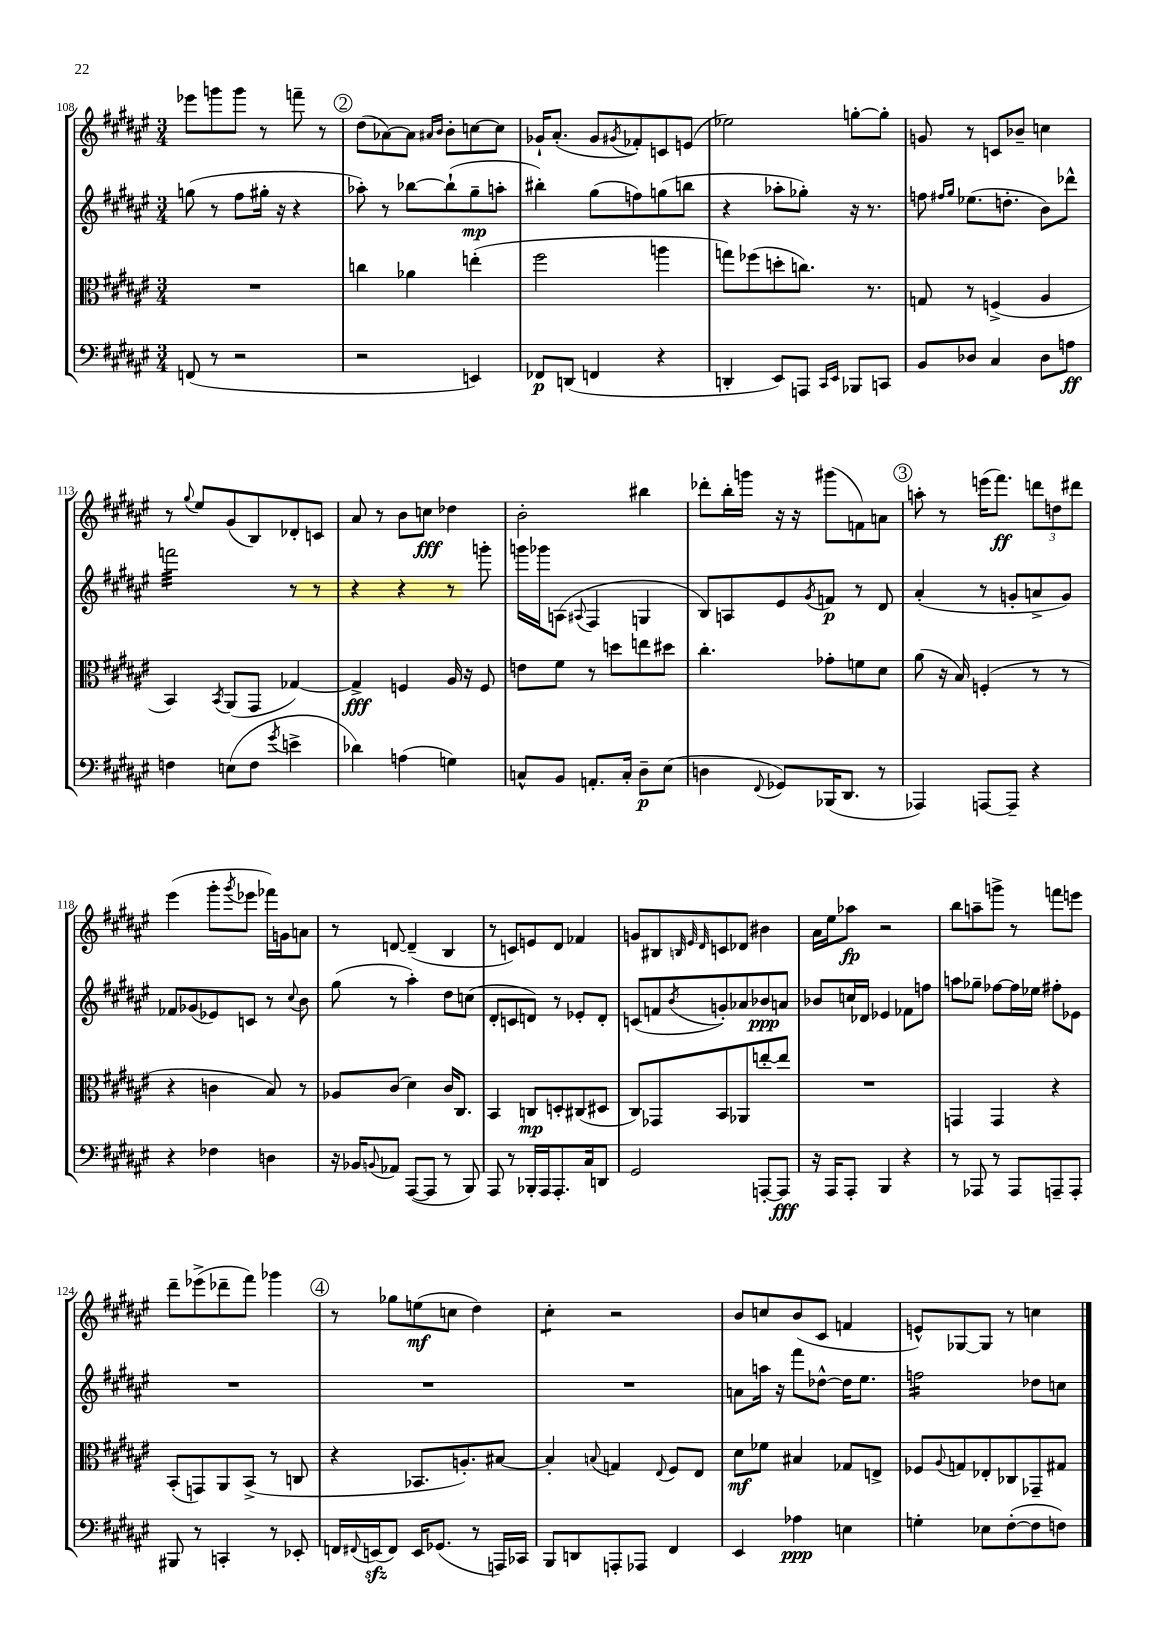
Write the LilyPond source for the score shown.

<<
\new StaffGroup <<
\new Staff = "s0" {
    \clef treble \key fis \major \numericTimeSignature \time 3/4
    ees'''8 g'''8 g'''8 r8 f'''8-- r8 |
    \mark \markup { \circle "2" } dis''8( aes'8~) aes'8 \grace { ais'16 b'16 } b'8-. c''8~ c''8 |
    ges'16-! ais'8.-.( ges'8 \acciaccatura { gis'8 } fes'8-.) c'8 e'8( |
    ees''2) g''8~-. g''8-. |
    g'8 r8 c'8 bes'8-- c''4 |
    r8 \appoggiatura { gis''8 } eis''8 gis'8( b8) des'8-. c'8 |
    ais'8 r8 b'8 c''8\fff des''4 |
    b'2-. bis''4 |
    des'''8-. b''16-. g'''16 r16 r16 gis'''8( f'8) a'8 |
    \mark \markup { \circle "3" } a''8-. r8 e'''16( fis'''8.\ff) \tuplet 3/2 { d'''8 d''8 dis'''8 } |
    eis'''4( gis'''8-. \acciaccatura { gis'''8 } ees'''8 fes'''16) g'16 a'8 |
    r8 d'8~ d'4--( b4 |
    r8 c'8) e'8 dis'8 fes'4 |
    g'8 bis8 \grace { b32 eis'32 dis'32 } c'8 des'8 bis'4 |
    ais'16 eis''16 aes''8\fp r2 |
    b''8 a''8-- g'''8-> r8 f'''8 e'''8 |
    dis'''8-- ees'''8->( des'''8-- fis'''8) ges'''4 |
    \mark \markup { \circle "4" } r8 ges''8 e''8\mf( c''8 dis''4) |
    cis''4:8-. r2 |
    b'8 c''8 b'8( cis'8 f'4 |
    e'8-^) ges8~ ges8 r8 c''4 \bar "|." |
}
\new Staff = "s1" {
    \clef treble \key fis \major \numericTimeSignature \time 3/4
    g''8( r8 fis''8 gis''16-. r16 r4 |
    \mark \markup { \circle "2" } aes''8-.) r8 bes''8~ bes''8-!( gis''8--\mp a''8-. |
    bis''4-.) gis''8( f''8) g''8( b''8 |
    r4 aes''8-. ges''8-.) r16 r8. |
    f''8 \grace { fis''16 gis''16 } ees''8.( d''8.-. b'8) des'''8-^ |
    f'''2:32 r8 r8 |
    r4 r4 r8 g'''8-. |
    g'''16 ges'''16 a8( \appoggiatura { ais8 } fis4 g4 |
    b8) a8 eis'8 \acciaccatura { gis'8 } f'8\p r8 dis'8 |
    \mark \markup { \circle "3" } ais'4-.( r8 g'8-. a'8-> g'8) |
    fes'8 ges'8( ees'8) c'8 r8 \appoggiatura { cis''8 } b'8 |
    gis''8( r8 ais''4-.) dis''8 c''8( |
    dis'8-. c'8 d'8) r8 ees'8-. d'8-. |
    c'8( f'8 \acciaccatura { b'8 } g'8-.) aes'8 bes'8\ppp a'8 |
    bes'8 c''16 des'16 ees'4 fes'8 f''8 |
    a''8 ges''8-- fes''8~ fes''16 ees''16 fis''8-. ees'8 |
    R2. |
    \mark \markup { \circle "4" } R2. |
    R2. |
    a'8 a''16 r16 fis'''8 des''8~-^ des''16 eis''8. |
    f''2:16 des''8 c''8 \bar "|." |
}
\new Staff = "s2" {
    \clef alto \key fis \major \numericTimeSignature \time 3/4
    R2. |
    \mark \markup { \circle "2" } c''4 aes'4 e''4-.( |
    fis''2 a''4 |
    g''8) fes''8( d''8-. c''8.) r8. |
    g8 r8 f4->( ais4 |
    b,4) \acciaccatura { b,8 } ais,8( gis,8 ges4~) |
    ges4->\fff f4 ais16 r16 f8 |
    e'8 fis'8 r8 d''8 e''8 dis''8 |
    cis''4.-. ges'8-. f'8 dis'8 |
    \mark \markup { \circle "3" } ais'8( r16 b16) f4-.( r8 r8 |
    r4 c'4 b8) r8 |
    aes8 cis'8( dis'4) cis'16 cis8. |
    b,4 c8\mp d8-. cis8( dis8 |
    cis8) ges,8 b,8 aes,8 e''8~-. e''8 |
    R2. |
    g,4 g,4 r4 |
    b,8-.( g,8) ais,8 b,8->( r8 c8 |
    \mark \markup { \circle "4" } r4 bes,8. a8.-.) bis8~ |
    bis4-. \appoggiatura { b8 } g4 \appoggiatura { eis8 } fis8 eis8 |
    dis'8\mf fes'8 bis4 ges8 e8-> |
    fes8 \appoggiatura { ais8 } g8 ees8-. ces8 ges,8-- gis8 \bar "|." |
}
\new Staff = "s3" {
    \clef bass \key fis \major \numericTimeSignature \time 3/4
    f,8( r8 r2 |
    \mark \markup { \circle "2" } r2 e,4) |
    fes,8\p d,8( f,4 r4 |
    d,4-. eis,8) a,,8 \grace { cis,16 eis,16 } bes,,8 c,8 |
    b,8 des8 cis4 des8 a8\ff |
    f4 e8( f8 \acciaccatura { gis'8 } e'4-> |
    des'4) a4( g4) |
    c8-^ b,8 a,8.-. c16-. dis8--\p eis8( |
    d4 \appoggiatura { fis,8 } ges,8) bes,,16( dis,8. r8 |
    \mark \markup { \circle "3" } aes,,4) a,,8~ a,,8-- r4 |
    r4 fes4 d4 |
    r16 bes,16 \appoggiatura { b,8 } aes,8 ais,,8~( ais,,8 r8 b,,8) |
    ais,,8 r8 bes,,16-. ais,,16 ais,,8.-. cis16 d,8 |
    gis,2 a,,8~-. a,,8\fff |
    r16 ais,,16 ais,,8-. b,,4 r4 |
    r8 aes,,8 r8 aes,,8 a,,8-- a,,8-. |
    bis,,8 r8 c,4-. r8 ees,8-. |
    \mark \markup { \circle "4" } f,16 \appoggiatura { fis,8 } e,16\sfz( fis,8) e,16 ges,8.( r8 a,,16) ces,16 |
    b,,8 d,8 a,,8-. aes,,8 fis,4 |
    eis,4 aes4\ppp e4 |
    g4-. ees8 fis8~-.( fis8 f8) \bar "|." |
}
>>
>>
\layout { \context { \Score currentBarNumber = #108 } }
